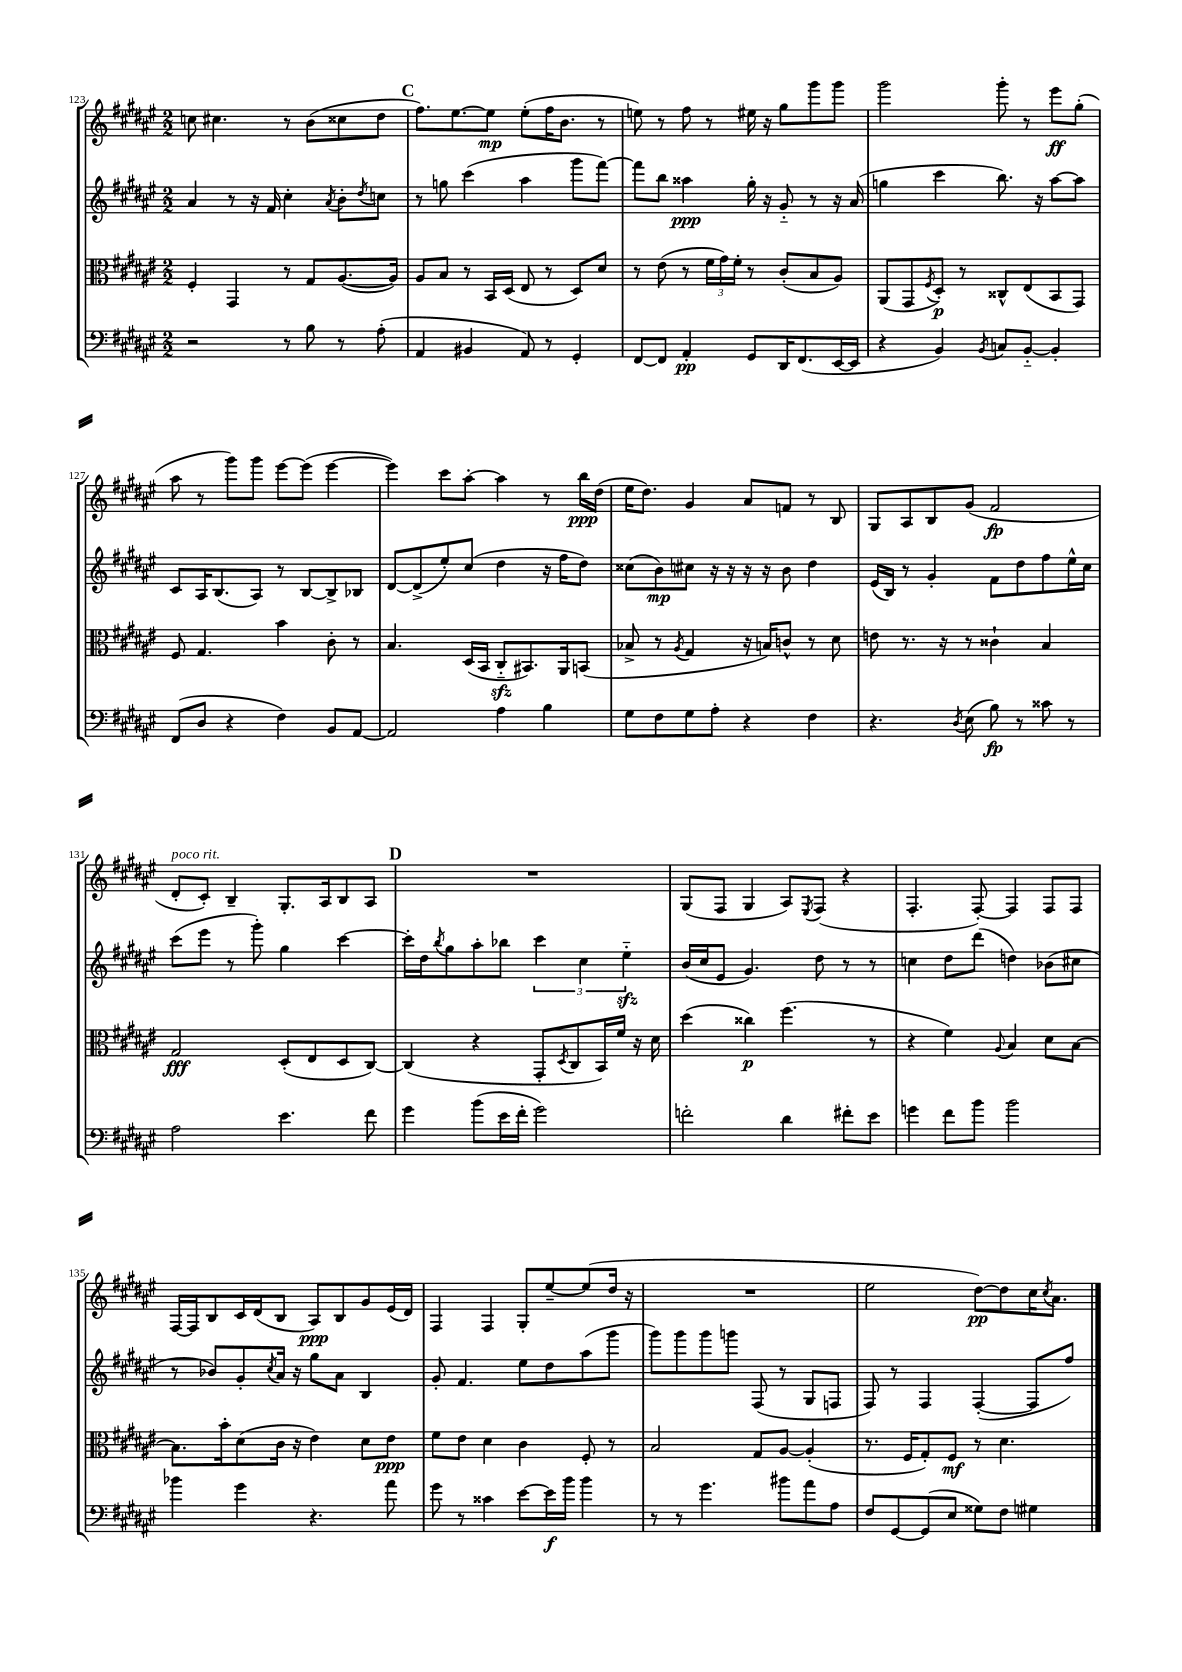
<<
\new StaffGroup <<
\new Staff = "s0" {
    \clef treble \key fis \major \numericTimeSignature \time 2/2
    c''8 cis''4. r8 b'8( cisis''8 dis''8 |
    \mark \markup { \bold "C" } fis''8.) eis''8.~ eis''8\mp eis''8-.( fis''16 b'8. r8 |
    e''8) r8 fis''8 r8 eis''16 r16 gis''8 gis'''8 gis'''8 |
    gis'''2 gis'''8-. r8 eis'''8\ff gis''8-.( |
    ais''8 r8 gis'''8) gis'''8 eis'''8~ eis'''8( eis'''4~ |
    eis'''4) cis'''8 ais''8~-. ais''4 r8 b''16\ppp dis''16( |
    eis''16 dis''8.) gis'4 ais'8 f'8 r8 b8 |
    gis8 ais8 b8 gis'8( fis'2\fp |
    dis'8-.^\markup { \italic "poco rit." } cis'8-.) b4-- gis8.-. ais16 b8 ais8 |
    \mark \markup { \bold "D" } R1 |
    gis8( fis8 gis4 ais8) \acciaccatura { eis8 } fis8( r4 |
    fis4.-. fis8~-.) fis4 fis8 fis8 |
    fis16~ fis16 b8 cis'16 dis'16( b8 ais8\ppp) b8 gis'8 eis'16( dis'16) |
    fis4 fis4 gis8-. eis''8~-- eis''8( dis''16 r16 |
    R1 |
    eis''2 dis''8~\pp) dis''8 cis''16 \acciaccatura { cis''8 } ais'8. \bar "|." |
}
\new Staff = "s1" {
    \clef treble \key fis \major \numericTimeSignature \time 2/2
    ais'4 r8 r16 fis'16 cis''4-. \acciaccatura { ais'8 } b'8-. \acciaccatura { dis''8 } c''8 |
    \mark \markup { \bold "C" } r8 g''8 cis'''4( ais''4 gis'''8 fis'''8~) |
    fis'''8 b''8 aisis''4\ppp gis''16-. r16 gis'8-_ r8 r16 ais'16( |
    g''4 cis'''4 b''8.) r16 ais''8~ ais''8 |
    cis'8 ais16 b8.( ais8) r8 b8~ b8-> bes8 |
    dis'8~ dis'8->( eis''8-.) cis''8( dis''4 r16 fis''16 dis''8) |
    cisis''8( b'8\mp) cis''8 r16 r16 r16 r16 b'8 dis''4 |
    eis'16( b16) r8 gis'4-. fis'8 dis''8 fis''8 eis''16-^ cis''16 |
    cis'''8( eis'''8 r8 gis'''8-.) gis''4 cis'''4~ |
    \mark \markup { \bold "D" } cis'''16-. dis''16 \acciaccatura { b''8 } gis''8 ais''8-. bes''8 \tuplet 3/2 { cis'''4 cis''4 eis''4-_\sfz } |
    b'16( cis''16 eis'8 gis'4.) dis''8 r8 r8 |
    c''4 dis''8 dis'''8( d''4) bes'8( cis''8 |
    r8 bes'8) gis'8-. \acciaccatura { cis''8 } ais'16 r16 gis''8 ais'8 b4 |
    gis'8-. fis'4. eis''8 dis''8 ais''8( gis'''8 |
    gis'''8) gis'''8 gis'''8 g'''8 fis8( r8 gis8 f8 |
    fis8) r8 fis4 fis4~-.( fis8 fis''8) \bar "|." |
}
\new Staff = "s2" {
    \clef alto \key fis \major \numericTimeSignature \time 2/2
    fis4-. gis,4 r8 gis8 ais8.~( ais16) |
    \mark \markup { \bold "C" } ais8 b8 r8 b,16 dis16( eis8 r8 dis8) dis'8 |
    r8 eis'8( r8 \tuplet 3/2 { fis'16 gis'16) fis'16-. } r8 cis'8-.( b8 ais8) |
    ais,8( gis,8 \acciaccatura { fis8 } dis8-.\p) r8 cisis8-^ eis8( b,8 gis,8) |
    fis8 gis4. b'4 cis'8-. r8 |
    b4. dis16( b,16 cis8-_\sfz bis,8.) ais,16 b,8( |
    bes8-> r8 \acciaccatura { ais8 } gis4 r16 b16) c'8-^ r8 dis'8 |
    e'8 r8. r16 r8 cisis'4-! b4 |
    gis2\fff dis8-.( eis8 dis8 cis8~) |
    \mark \markup { \bold "D" } cis4( r4 gis,8-. \acciaccatura { dis8 } cis8 b,16) fis'16 r16 dis'16 |
    dis''4( cisis''4\p) fis''4.( r8 |
    r4 fis'4) \appoggiatura { ais8 } b4 dis'8 b8~ |
    b8. b'16-. dis'8( cis'16 r16 eis'4) dis'8 eis'8\ppp |
    fis'8 eis'8 dis'4 cis'4 fis8-. r8 |
    b2 gis8 ais8~ ais4-.( |
    r8. fis16 gis8-.) fis8\mf r8 dis'4. \bar "|." |
}
\new Staff = "s3" {
    \clef bass \key fis \major \numericTimeSignature \time 2/2
    r2 r8 b8 r8 ais8-.( |
    \mark \markup { \bold "C" } ais,4 bis,4 ais,8) r8 gis,4-. |
    fis,8~ fis,8 ais,4-.\pp gis,8 dis,16 fis,8.( eis,16~ eis,16 |
    r4 b,4) \acciaccatura { b,8 } c8 b,8~-_ b,4-. |
    fis,8( dis8 r4 fis4) b,8 ais,8~ |
    ais,2 ais4 b4 |
    gis8 fis8 gis8 ais8-. r4 fis4 |
    r4. \acciaccatura { dis8 } eis8( b8\fp) r8 cisis'8 r8 |
    ais2 eis'4. fis'8 |
    \mark \markup { \bold "D" } gis'4 b'8( eis'16 fis'16-. gis'2) |
    f'2-. dis'4 fis'8-. eis'8 |
    g'4 fis'8 b'8 b'2 |
    bes'4 gis'4 r4. ais'8 |
    gis'8 r8 cisis'4 eis'8~ eis'16\f b'16 b'4 |
    r8 r8 gis'4. bis'8 ais'8 ais8 |
    fis8 gis,8~ gis,8( eis8 gisis8) fis8 gis4 \bar "|." |
}
>>
>>
\layout { \context { \Score currentBarNumber = #123 } }
